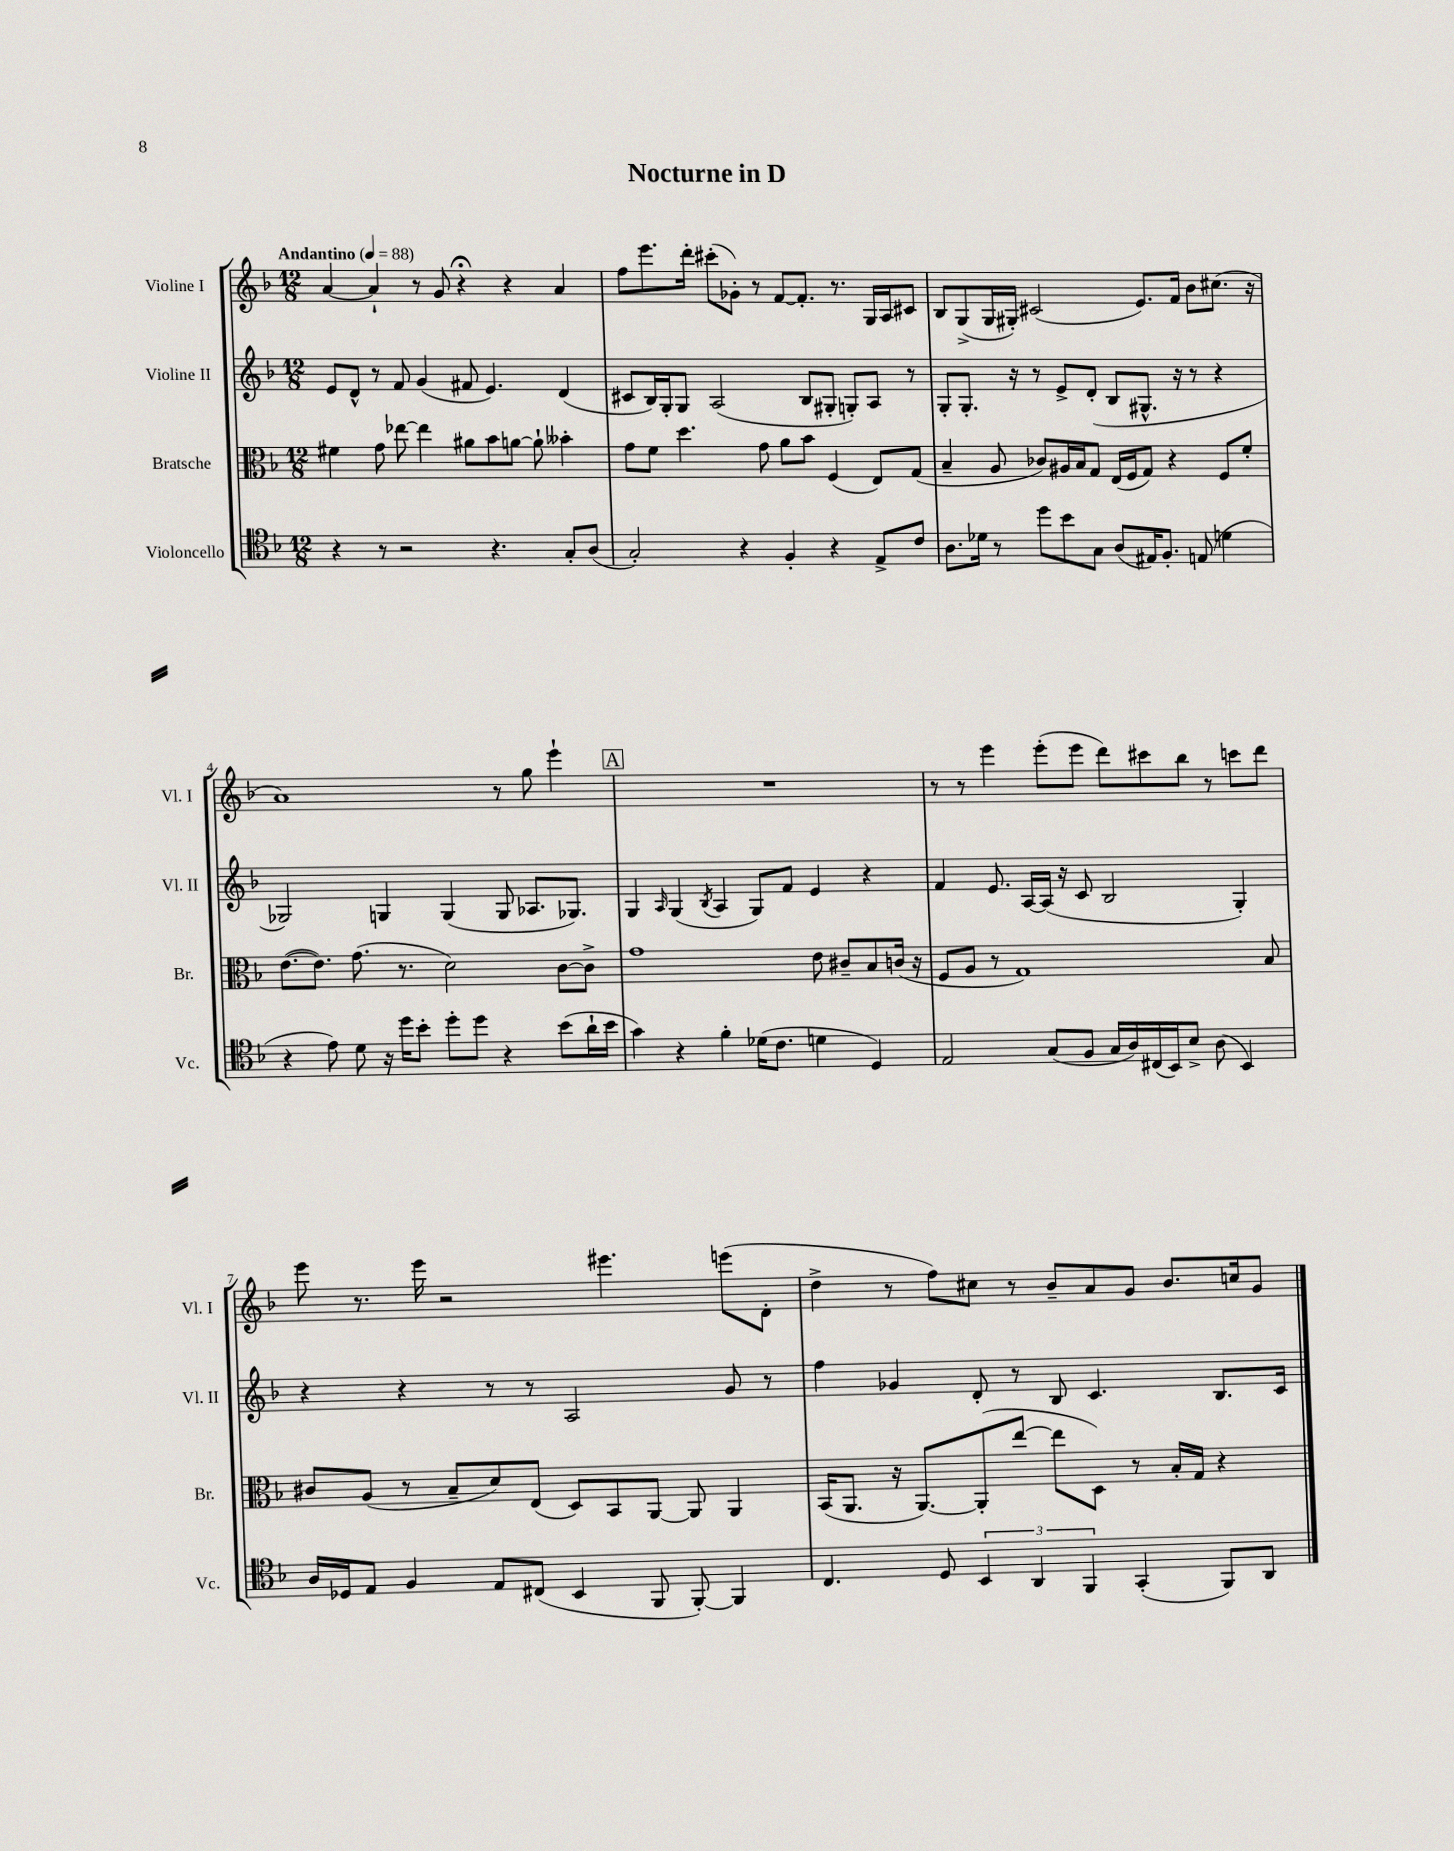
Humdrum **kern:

**kern	**kern	**kern	**kern
*staff4	*staff3	*staff2	*staff1
*clefC4	*clefC3	*clefG2	*clefG2
*k[b-]	*k[b-]	*k[b-]	*k[b-]
*M12/8	*M12/8	*M12/8	*M12/8
*MM88	*MM88	*MM88	*MM88
4r	4f#	8e	[4a
.	.	8d^^	.
8r	8g	8r	4a`]
2r	[8ee-	8f	.
.	4ee-]	(4g	8r
.	.	.	8g
.	8a#	8f#	4r;
4.r	8b-	4.e)	.
.	[8a	.	4r
.	8a`]	.	.
8G'	4b--'	(4d	4a
(8A	.	.	.
=	=	=	=
2G')	8g	8c#	8ff
.	8f	16B-)	8.eee
.	.	16G'	.
.	4.dd	8G	.
.	.	.	16ddd'
.	.	(2A	(8ccc#'
4r	.	.	8g-')
.	8g	.	8r
4F'	8a	.	[8f
.	8b-	8B-	8.f']
4r	(4F	8G#'	.
.	.	.	8.r
.	.	8G')	.
8E^	8E)	8A	16G
.	.	.	16A
8c	(8G	8r	8c#
=	=	=	=
8.A	4B-~	8G'	8B-
.	.	8.G'	(8G^
16d-	.	.	.
8r	8A	.	16G
.	.	16r	16G#')
8dd	8c-)	8r	(2c#
8b-	16A#	8e^	.
.	16B-	.	.
8G	8G	(8d'	.
(8A	(16E	8B-	.
.	16F	.	.
16E#)	8G)	8.G#^^	8.e)
8.F'	.	.	.
.	4r	.	.
.	.	16r	16f
(8E	.	8r	8b-
4d	8F	4r	(8.cc#
.	8f'	.	.
.	.	.	16r
=	=	=	=
4r	([8.e	2G-)	1a)
.	8.e])	.	.
8e)	.	.	.
8d	(8.g	.	.
16r	.	4G	.
16dd	8.r	.	.
8b-'	.	.	.
8dd'	2d)	(4G	.
8dd	.	.	.
4r	.	8G	8r
.	.	8.A-	8gg
(8b-	[8c	.	4eee`
.	.	8.G-)	.
16a`	8c^]	.	.
16b-	.	.	.
=	=	=	=
4g)	1g	4G	1.r
.	.	16qqA	.
4r	.	(4G	.
.	.	8qB-	.
4f'	.	4A	.
(16d-	.	8G)	.
8.c	.	.	.
.	.	8f	.
4d	8e	4e	.
.	8c#~	.	.
4D)	8B-	4r	.
.	(16c	.	.
.	16r	.	.
=	=	=	=
2E	8F	4f	8r
.	8A	.	8r
.	8r	8.e	4eee
.	1G)	.	.
.	.	[16A	.
(8G	.	(16A]	(8eee'
.	.	16r	.
8F	.	8c	8eee
16G	.	2B-	8ddd)
16A)	.	.	.
(16C#	.	.	8ccc#
16BB-)	.	.	.
8B-^	.	.	8bb-
(8A	.	.	8r
4BB-)	.	4G')	8ccc
.	8B-	.	8ddd
=	=	=	=
16A	8c#	4r	8eee
16D-	.	.	.
8E	(8A	.	8.r
4F	8r	4r	.
.	.	.	16eee
.	8B-~	.	2r
8E	8d)	8r	.
(8C#	(8E	8r	.
4BB-	8D)	2A	.
.	8BB-	.	4.eee#
8FF	[8AA	.	.
[8FF')	8AA]	.	.
4FF]	4AA	8g	(8eee
.	.	8r	8d'
=	=	=	=
4.C	(16BB-	4ff	4dd^
.	8.AA	.	.
.	16r	4g-	8r
.	[8.AA)	.	.
8D	.	.	8ff)
6BB-	(8AA']	8d'	8cc#
.	[8ee	8r	8r
6AA	.	.	.
.	8ee]	8B-	8b-~
6FF	.	.	.
.	8D)	4.c	8a
(4GG'	8r	.	8g
.	16B-'	.	8.b-
.	16G	.	.
8FF)	4r	8.B-	.
.	.	.	16cc
8AA	.	.	8g
.	.	16c	.
==	==	==	==
*-	*-	*-	*-
